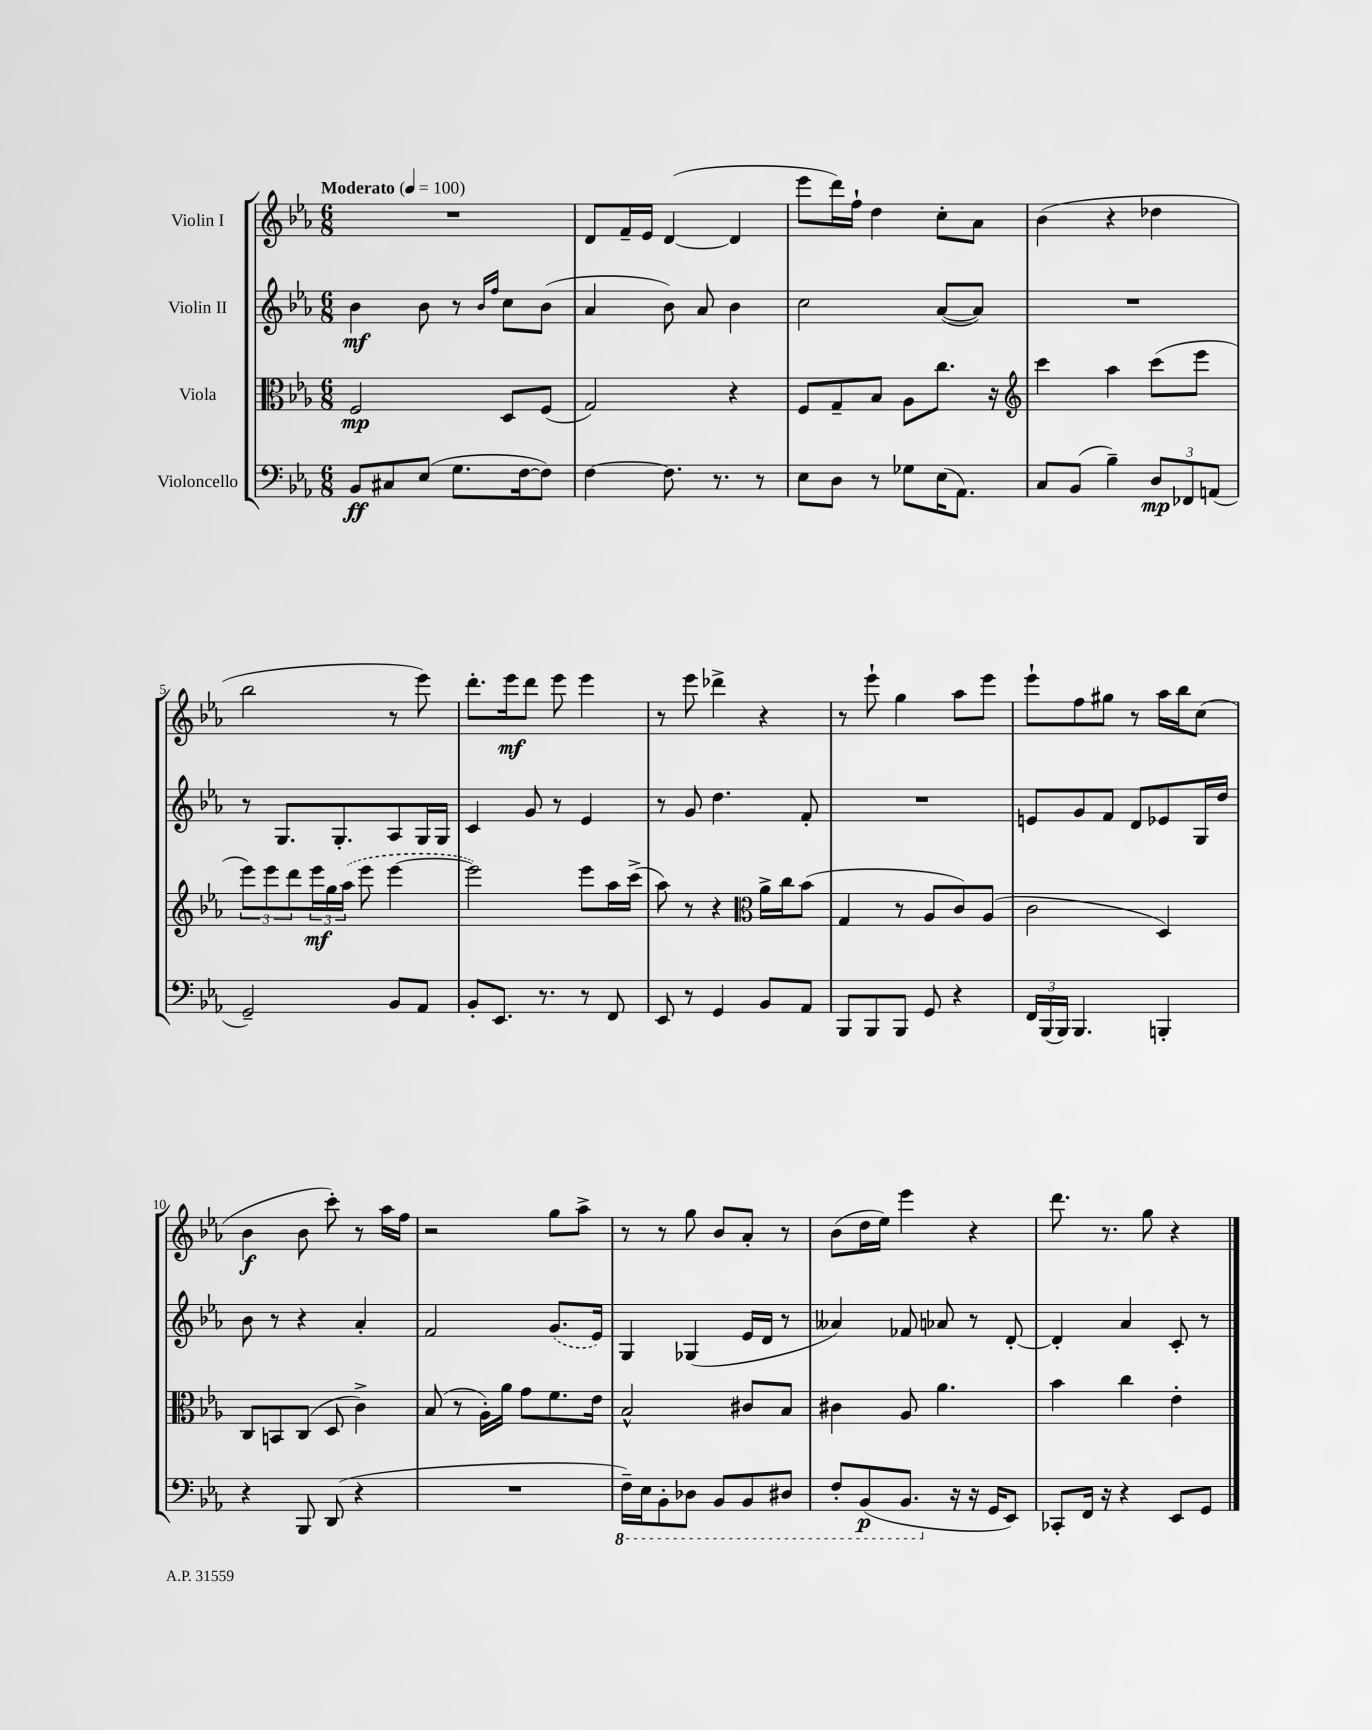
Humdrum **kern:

**kern	**kern	**kern	**kern
*staff4	*staff3	*staff2	*staff1
*clefF4	*clefC3	*clefG2	*clefG2
*k[b-e-a-]	*k[b-e-a-]	*k[b-e-a-]	*k[b-e-a-]
*M6/8	*M6/8	*M6/8	*M6/8
*MM100	*MM100	*MM100	*MM100
8BB-	2F	4b-	2.r
8C#	.	.	.
(8E-	.	8b-	.
8.G	.	8r	.
.	.	16qqb-	.
.	.	16qqff	.
.	8D	8cc	.
[16F	.	.	.
8F])	(8F	(8b-	.
=	=	=	=
[4F	2G)	4a-	8d
.	.	.	16f~
.	.	.	16e-
8.F]	.	8b-)	([4d
.	.	8a-	.
8.r	.	.	.
.	4r	4b-	4d]
8r	.	.	.
=	=	=	=
8E-	8F	2cc	8eee-
8D	8G~	.	16ddd)
.	.	.	16ff`
8r	8B-	.	4dd
8G-	8A-	.	.
(16E-	8.cc	([8a-	8cc'
8.AA-)	.	.	.
.	.	8a-])	8a-
.	16r	.	.
=	=	=	=
*	*clefG2	*	*
8C	4ccc	2.r	(4b-
(8BB-	.	.	.
4B-~)	4aa-	.	4r
12D	(8ccc	.	4dd-
12FF-	.	.	.
.	8eee-	.	.
(12AA	.	.	.
=	=	=	=
2GG~)	12eee-)	8r	2bb-
.	12eee-	.	.
.	.	8.G	.
.	12ddd	.	.
.	24eee-	.	.
.	24gg	.	.
.	.	8.G'	.
.	(24aa-	.	.
.	8eee-	.	.
8BB-	[4eee-	8A-	8r
8AA-	.	16G	8eee-)
.	.	16G	.
=	=	=	=
8BB-'	2eee-])	4c	8.ddd'
8.EE-	.	.	.
.	.	.	16eee-
.	.	8g	8ddd
8.r	.	.	.
.	.	8r	8eee-
8r	8eee-	4e-	4eee-
8FF	16aa-	.	.
.	(16ccc^	.	.
=	=	=	=
8EE-	8aa-)	8r	8r
8r	8r	8g	8eee-
4GG	4r	4.dd	4ddd-^
*	*clefC3	*	*
8BB-	16a-^	.	4r
.	16cc	.	.
8AA-	(8b-	8f'	.
=	=	=	=
8BBB-	4G	2.r	8r
8BBB-	.	.	8eee-`
8BBB-	8r	.	4gg
8GG	8A-	.	.
4r	8c)	.	8aa-
.	(8A-	.	8eee-
=	=	=	=
24FF	2c	8e	8eee-`
(24BBB-	.	.	.
24BBB-)	.	.	.
4.BBB-	.	8g	8ff
.	.	8f	8gg#
.	.	8d	8r
4BBB'	4D)	8e-	16aa-
.	.	.	16bb-
.	.	16G	(8cc
.	.	16dd	.
=	=	=	=
4r	8C	8b-	4b-
.	8BB	8r	.
8BBB-	(8C	4r	8b-
(8DD	8D	.	8ccc')
4r	4c^)	4a-'	8r
.	.	.	16aa-
.	.	.	16ff
=	=	=	=
2.r	(8B-	2f	2r
.	8r	.	.
.	16A-')	.	.
.	16a-	.	.
.	8g	.	.
.	8.f	(8.g	8gg
.	.	.	8aa-^
.	16e-	16e-)	.
=	=	=	=
16FF~)	2B-^^	4G	8r
16EE-	.	.	.
8BBB-'	.	.	8r
8DD-	.	(4G-	8gg
8BBB-	.	.	8b-
8BBB-	8c#	16e-	8a-'
.	.	16d	.
8DD#	8B-	8r	8r
=	=	=	=
8FF'	4c#	4a--)	(8b-
(8BBB-	.	.	16dd
.	.	.	16ee-)
8.BBB-	8A-	8f-	4eee-
.	4.a-	8a-	.
16r	.	.	.
16r	.	8r	4r
16GG	.	.	.
8EE-)	.	[8d'	.
=	=	=	=
8CC-'	4b-	4d']	8.ddd
16FF	.	.	.
16r	.	.	8.r
4r	4cc	4a-	.
.	.	.	8gg
8EE-	4e-'	8c'	4r
8GG	.	8r	.
==	==	==	==
*-	*-	*-	*-
